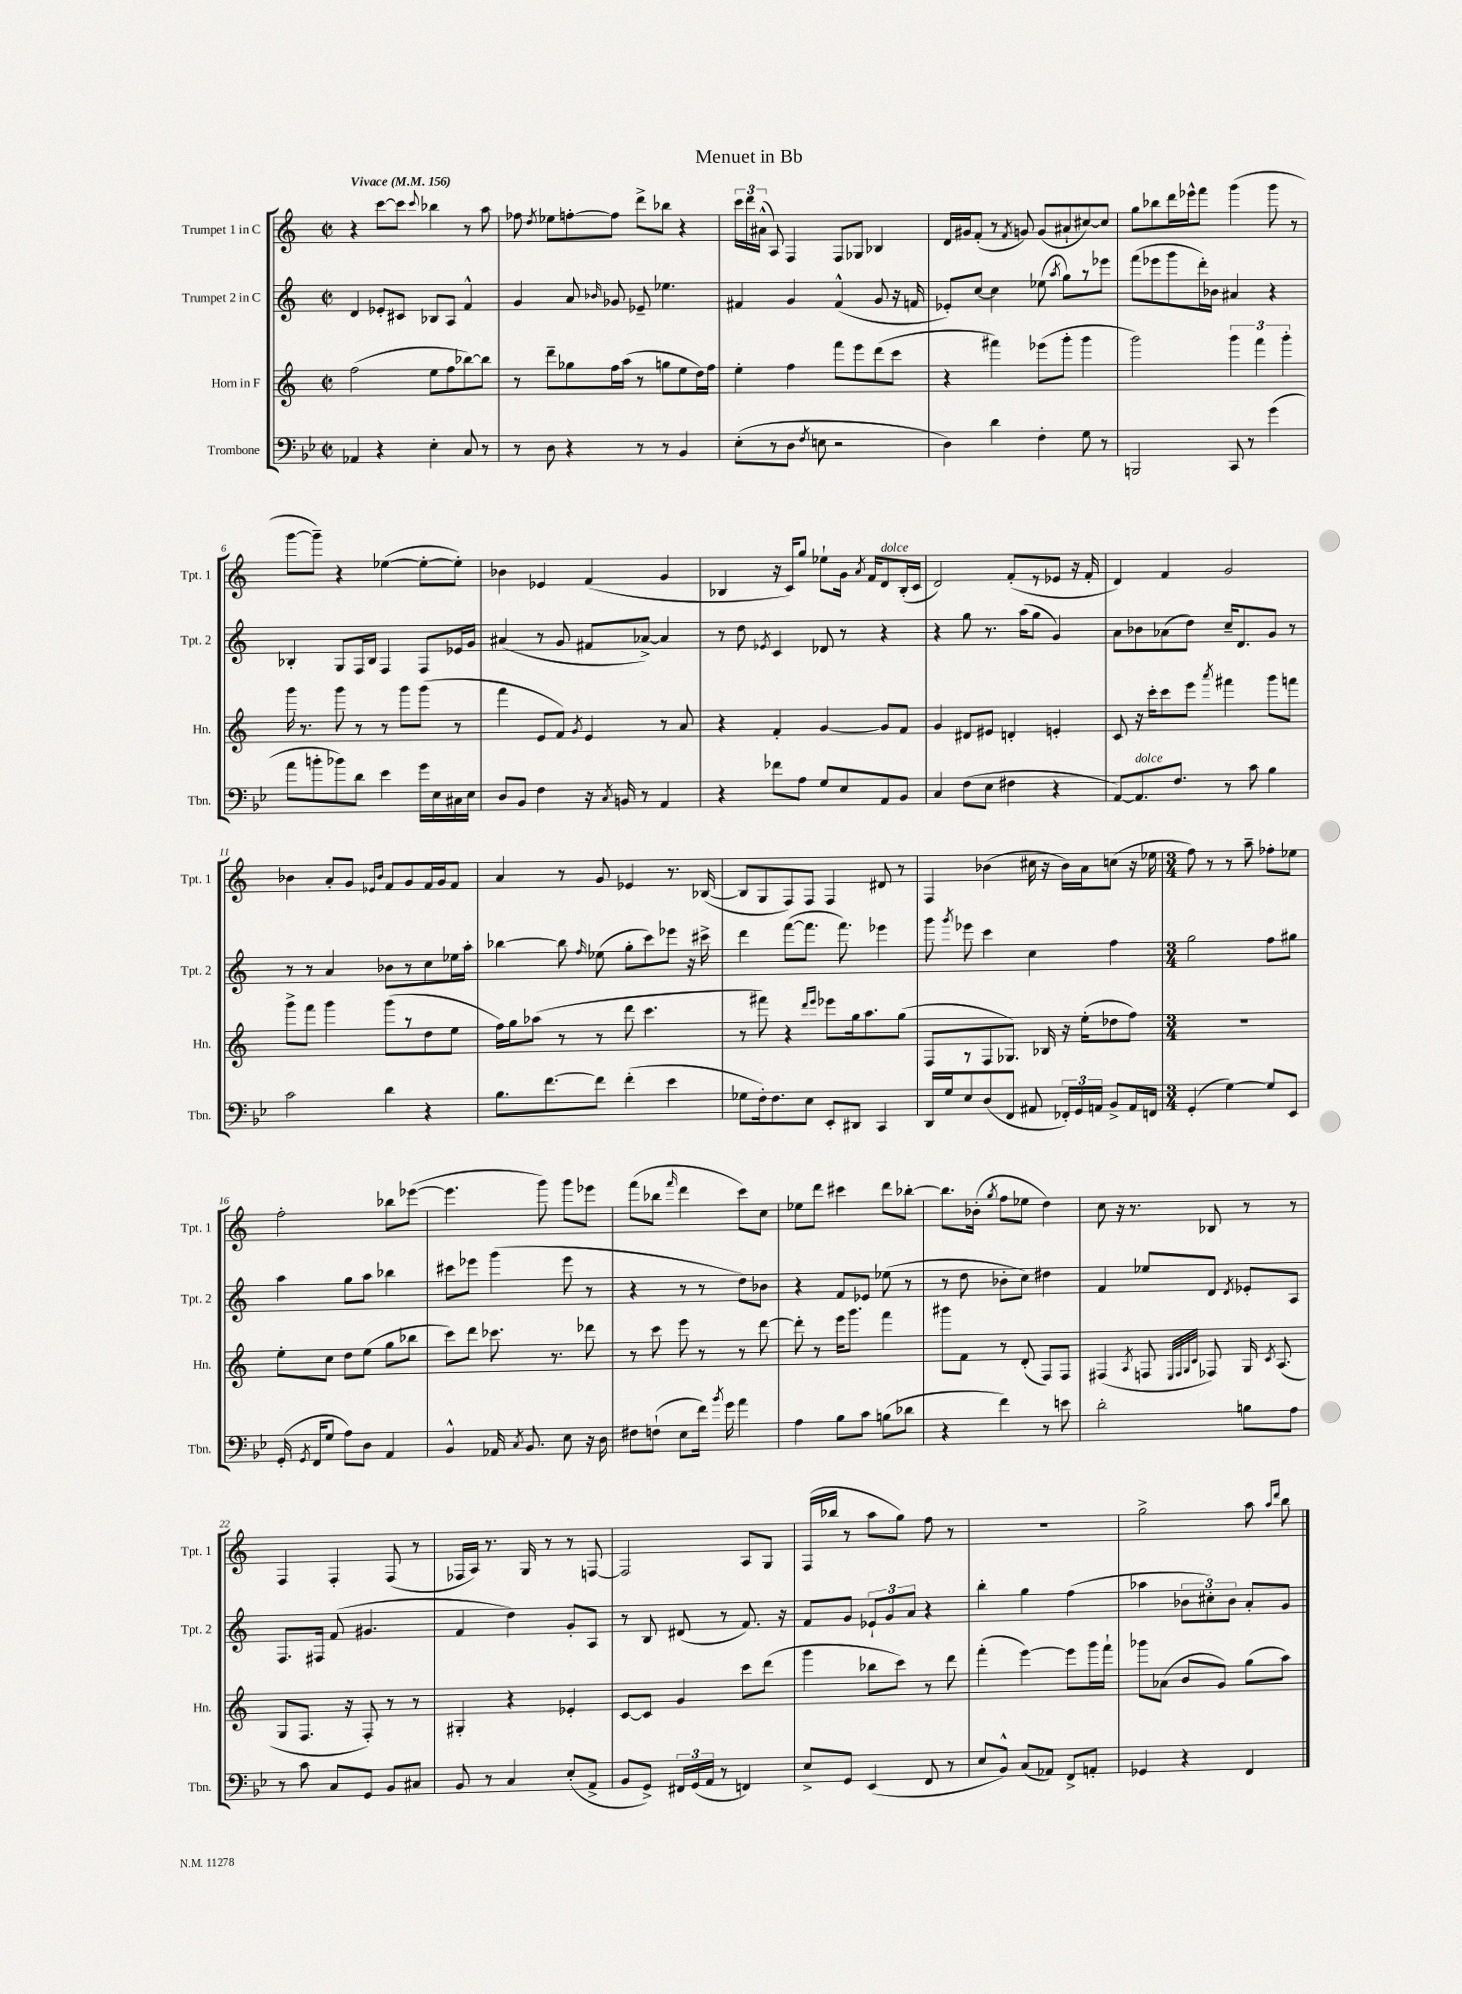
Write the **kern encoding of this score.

**kern	**kern	**kern	**kern
*part4	*part3	*part2	*part1
*staff4	*staff3	*staff2	*staff1
*I"Trombone	*I"Horn in F	*I"Trumpet 2 in C	*I"Trumpet 1 in C
*I'Tbn.	*I'Hn.	*I'Tpt. 2	*I'Tpt. 1
*clefF4	*clefG2	*clefG2	*clefG2
*k[b-e-]	*k[]	*k[]	*k[]
*M2/2	*M2/2	*M2/2	*M2/2
*met(c|)	*met(c|)	*met(c|)	*met(c|)
*MM156	*MM156	*MM156	*MM156
=1	=1	=1	=1
!	!	!	!LO:TX:a:B:t=Vivace
4AA-X/	(2ff\	4d/	4r
4r	.	8e-X'/L	[8ccc\L
.	.	8c#X/J	8ccc\J]
.	.	.	8qqccc/
4E-'\	8ee\L	8B-X/L	4bb-X\
.	8ff\	8A/J	.
8C/	[8bb-X\)	4f^^/	8r
8r	8bb-\J]	.	8aa\
=2	=2	=2	=2
8r	8r	4g/	8ff-X\
.	.	.	8qdd/
8D\	8ddd~\L	.	8ee-X\L
4r	8gg-X\	8a/	[8ffn'\
.	.	16qqb-X/	.
.	16ff\L	8g-X/	8ff\J]
.	(16aa\JJ	.	.
8r	8r	8e-X~/	8ddd^\L
8r	8ggn\L	4.ee-X\	8bb-X\J
4BB-/	8ee\	.	4r
.	16dd\L)	.	.
.	16ff\JJ	.	.
=3	=3	=3	=3
(8E-'\L	4ee'\	4f#X/	24ccc\LL
.	.	.	24ddd\
.	.	.	(24a#X^^\JJ
8r	.	.	8A/)
8D\J	4ff\	4g/	4F/
8qF/	.	.	.
8En\	.	.	.
2r	8fff\L	(4f#^^/	8F/L
.	8eee\	.	8G-X/J
.	(8ddd\	8g/	4B-X/
.	8ccc\J	16r	.
.	.	16fn/	.
=4	=4	=4	=4
4D\)	4r	8e-X'/L)	16d/LL
.	.	.	16g#X/J
.	.	[8cc/J	(8f'/J
4d\	4fff#X\)	4cc\]	8r
.	.	.	8qf/
.	.	.	8gn/)
4F'\	(8eee-X\L	(8ee-X\	(8g/L
.	.	8qaa/	.
.	8ggg'\J	8gg\L)	8a#X`/
8G\	4ggg\	8r	[8cc#X/)
8r	.	8eee-X\J	8cc#/J]
=5	=5	=5	=5
2BBBn/	2ggg\)	(8fff\L	8gg\L
.	.	8eee-X\	8bb-X\
.	.	8ggg\	16ddd\L
.	.	.	16eee-X^^\J
.	.	16ddd'\L)	8fff\J
.	.	16b-X\JJ	.
8CC/	6ggg\	4a#X/	(4ggg\
8r	.	.	.
.	6fff\	.	.
(4g\	.	4r	8ggg\
.	6ggg'\	.	.
.	.	.	8r
!!LO:LB:g=z
=6	=6	=6	=6
8a\L	16ggg\	4B-X'/	[8ggg\L
.	8.r	.	.
8bn'\	.	.	8ggg~\J])
8b-X\)	8ggg\	8G/L	4r
8d\J	8r	16F/L	.
.	.	16B-/JJ	.
4e-\	8r	4F/	([4ee-X\
.	8ggg\L	.	.
16g\LL	(8ggg\J	8F/L	8ee-'\L_
16E-\	.	.	.
16C#X\	8r	16e-X/L	8ee-'\J])
16E-\JJ	.	16g/JJ	.
=7	=7	=7	=7
8D/L	4fff\	(4a#X/	4b-X\
8BB-/J	.	.	.
4F\	8e/L	8r	4e-X/
.	8f/J)	8g/	.
.	8qg/	.	.
16r	4e/	8f#X/L	(4f/
8qC/	.	.	.
16BBn/	.	.	.
8r	.	[8a-X^/J)	.
4AA/	8r	4a-/]	4g/
.	8a/	.	.
=8	=8	=8	=8
4r	4r	8r	4B-X/
.	.	8dd\	.
.	.	8qe-X/	.
8f-X\L	4f'/	4c/	16r
.	.	.	16c/KL)
8A\J	.	.	8gg/J
8G/L	[4g/	8d-X/	8ee-X`\L
8E-/	.	8r	16g\Jk
.	.	.	8qa/
.	.	.	16f/KL
!	!	!	!LO:TX:a:i:t=dolce
8AA/	8g/L]	4r	8d/
8BB-/J	8f/J	.	(16B-'/L
.	.	.	16c/JJ
=9	=9	=9	=9
4C/	4g/	4r	2d/)
(8F\L	8d#X/L	8gg\	.
8E-\J	8e#X/J	8.r	.
4F#X\	4dn'/	.	(8f'/L
.	.	(16aa\KL	.
.	.	8gg\J	8r
4r	4en'/	4g/)	8e-X/J
.	.	.	16r
.	.	.	16f'/
=10	=10	=10	=10
[8AA/L)	8c/	8a\L	4d/)
!LO:TX:a:i:t=dolce	!	!	!
8.AA/]	16r	8b-X\	.
.	16ccc'\KL	.	.
.	8ccc\	(8a-X\	4f/
8.F/J	.	.	.
.	8eee\J	8dd\J)	.
.	8qaaa/	.	.
8r	4fff#X\	16cc~/KL	2g/
.	.	8.d/	.
8c\	.	.	.
4B-\	8ggg\L	8g/J	.
.	8fffn\J	8r	.
!!LO:LB:g=z
=11	=11	=11	=11
2c\	8ggg^\L	8r	4b-X\
.	8fff\J	8r	.
.	4ggg\	4a/	8a'/L
.	.	.	8g/J
.	.	.	16qqe-X/LL
.	.	.	16qqb-/JJ
4d\	(8ggg\L	8b-X\L	8f/L
.	8r	8r	8g/
4r	8dd\	8cc\	16f/L
.	.	.	16g/J
.	8ee\J	16ee-X\L	8f/J
.	.	16aa'\JJ	.
=12	=12	=12	=12
8.B-\L	16ff\LL)	[4bb-X\	4a/
.	16gg\J	.	.
.	(8aa-X\J	.	.
[8.f\	.	.	.
.	8r	8bb-\]	8r
.	.	16qqff/	.
8f\J]	8r	(8ee-X\	8g/
(4f'\	8ddd\	8gg'\L	4e-X/
.	4.ccc\	8ccc\)	.
4e-\	.	8eee-X\J	8.r
.	.	16r	.
.	.	16ccc#X^\	([16B-X/
=13	=13	=13	=13
8G-X\L	8r	4ddd\	8B-/L]
16F'\k)	8fff#X\)	.	8G/
8.F\	.	.	.
.	4r	([8fff\L	8F/)
8E-\J	.	8.fff\J]	8F/J
.	16qqddd/LL	.	.
.	16qqeee/JJ	.	.
8EE-'/L	8eee-X\L	.	4F/
.	.	8.fff\)	.
8DD#X/J	16gg\k	.	.
.	8.aa\	.	.
4CC/	.	4eee-X\	8d#X/
.	(8gg\J	.	8r
=14	=14	=14	=14
16DD/LL	8F/L	8ggg\	4F/
16G/J	.	.	.
.	.	8qggg/	.
8E-/	8r	8eee-X\	.
(8D/	8F/	4ccc\	(4b-X\
8FF/J	8.G-X/J)	.	.
8AA#X/	.	4cc\	16cc#X\
.	16B-X/	.	16r
24FF-X'/LL)	16r	.	16b-\LL)
24GG/	.	.	.
.	(16ee'\KL	.	16a\J
24AAn/JJ	.	.	.
8BB-^/L	8dd-X\	4ff\	(8ccn\J
16AA/L	8ff\J)	.	16r
16FFn/JJ	.	.	16ee-X\
=15	=15	=15	=15
*M3/4	*M3/4	*M3/4	*M3/4
(4GG'/	2.r	2gg\	8ff\)
.	.	.	8r
[4G\)	.	.	8r
.	.	.	8aa~\
8G/L]	.	8ff\L	8ff-X'\L
8EE-/J	.	8gg#X\J	8ee-X\J
!!LO:LB:g=z
=16	=16	=16	=16
(16GG'/	8ee'\L	4aa\	2ff'\
8qGG/	.	.	.
16FF/KL	.	.	.
8G/J	8cc\J	.	.
8A\L)	8dd\L	8gg\L	.
8D\J	(8ee\J	8aa\J	.
4AA/	8gg\L	4bb-X\	8bb-X\L
.	8bb-X\J	.	([8eee-X\J
=17	=17	=17	=17
4BB-^^/	8ccc\L)	8ccc#X\L	4.eee-\]
.	8ddd\J	8eee-X\J	.
16AA-X/	8.ccc-X\	(4ggg\	.
8qC/	.	.	.
8.BB-/	.	.	.
.	.	.	8ggg\)
.	8.r	.	.
8E-\	.	8eee-\	8ggg\L
16r	8ddd-X\	8r	8eee-X\J
16D\	.	.	.
=18	=18	=18	=18
8F#X\L	8r	4r	(8fff\L
(8Fn`\J	8ccc\	.	8bb-X\J
.	.	.	16qqfff/
8E-\L	8eee\	8r	4ddd\
16f\Jk)	8r	8r	.
8qb-/	.	.	.
16g\	.	.	.
4a\	8r	8dd\L)	8ccc\L)
.	[8ddd\	8b-X\J	8cc\J
=19	=19	=19	=19
4A\	8ddd'\]	4r	8ee-X\L
.	8r	.	8ddd\J
8B-\L	16eee\KL	8f/L	4ccc#X\
.	8.ggg\J	.	.
8c\J	.	8e-X/J	.
(8Bn\L	4fff\	(8ee-X\	8ddd\L
8d-X\J	.	8r	[8bb-X'\J
=20	=20	=20	=20
4r	8ggg#X\L	8r	8.bb-\L]
.	8f\J	8dd\	.
.	.	.	(16b-X'\Jk
.	.	.	8qgg/
4f\)	8r	8b-X'\L	8ff\L
.	(8d'/	8cc\J)	8ee-X\J
8r	8F/L)	4dd#X\	4dd\)
8en\	8F/J	.	.
=21	=21	=21	=21
2d'\	(4F#X/	4f/	8cc\
.	.	.	16r
.	.	.	8.r
.	8qA/	.	.
.	8Fn/	8ee-X/L	.
.	32qqE/LLL	.	.
.	32qqF/	.	.
.	32qqG/	.	.
.	32qqc/JJJ	.	.
.	8F-X/)	8d/J	8B-X/
.	.	8qd/	.
8Bn\L	16G/	8e-X'/L	8r
.	8qc/	.	.
.	(8.A/	.	.
8A\J	.	8A/J	8r
!!LO:LB:g=z
=22	=22	=22	=22
8r	8G/L	8.F/L	4F/
8c\	8.F/J	.	.
.	.	16F#X/Jk	.
8C/L	.	(8f/	4F'/
.	16r	.	.
8GG/J	8F'/)	4.g#X/	.
8BB-/L	8r	.	(8F/
8C#X/J	8r	.	8r
=23	=23	=23	=23
8BB-/	4G#X'/	4f/	16F-X/LL
.	.	.	16A/JJ)
8r	.	.	8.r
4C/	4r	4dd\)	.
.	.	.	16G/
.	.	.	8r
(8E-'/L	4e-X'/	8g'/L	8r
8AA^/J	.	8A/J	[8Fn/
=24	=24	=24	=24
8BB-/L	[8c/L	8r	2F/]
8GG^/J)	8c/J]	8B/	.
24FF#X/LL	4g/	(8d#X/	.
(24GG/	.	.	.
24AA/JJ	.	.	.
8r	.	8r	.
4FFn/)	8ccc\L	8.f/)	8A/L
.	(8ddd\J	.	8G/J
.	.	16r	.
=25	=25	=25	=25
8E-^/L	4ggg\	8f/L	(16F/LL
.	.	.	16bb-X/JJ
8GG/J	.	8g/J	8r
(4EE-/	8bb-X\L	12e-X`/L	8aa\L
.	.	12g/	.
.	8ccc\J)	.	8gg\J)
.	.	12a/J	.
8FF/	8r	4r	8ff\
8r	8ddd\	.	8r
=26	=26	=26	=26
8E-/L	(4fff'\	4bb'\	2.r
8BB-^^/J)	.	.	.
(8C/L	[4eee\)	4gg\	.
8AA-X/J)	.	.	.
8FF^/L	8eee\L]	(4ff\	.
8AAn'/J	16ggg\L	.	.
.	16fff`\JJ	.	.
=27	=27	=27	=27
4GG-X/	8ggg-X\L	4aa-X\	2gg^\
.	(8a-X\J	.	.
4r	8b/L	12b-X\L	.
.	.	12cc#X'\)	.
.	8g/J)	.	.
.	.	12b-\J	.
4FF/	(8gg\L	8a'/L	8aa\
.	.	.	16qqaa/LL
.	.	.	16qqddd/JJ
.	8aa\J)	8g/J	8bb\
==	==	==	==
*-	*-	*-	*-
